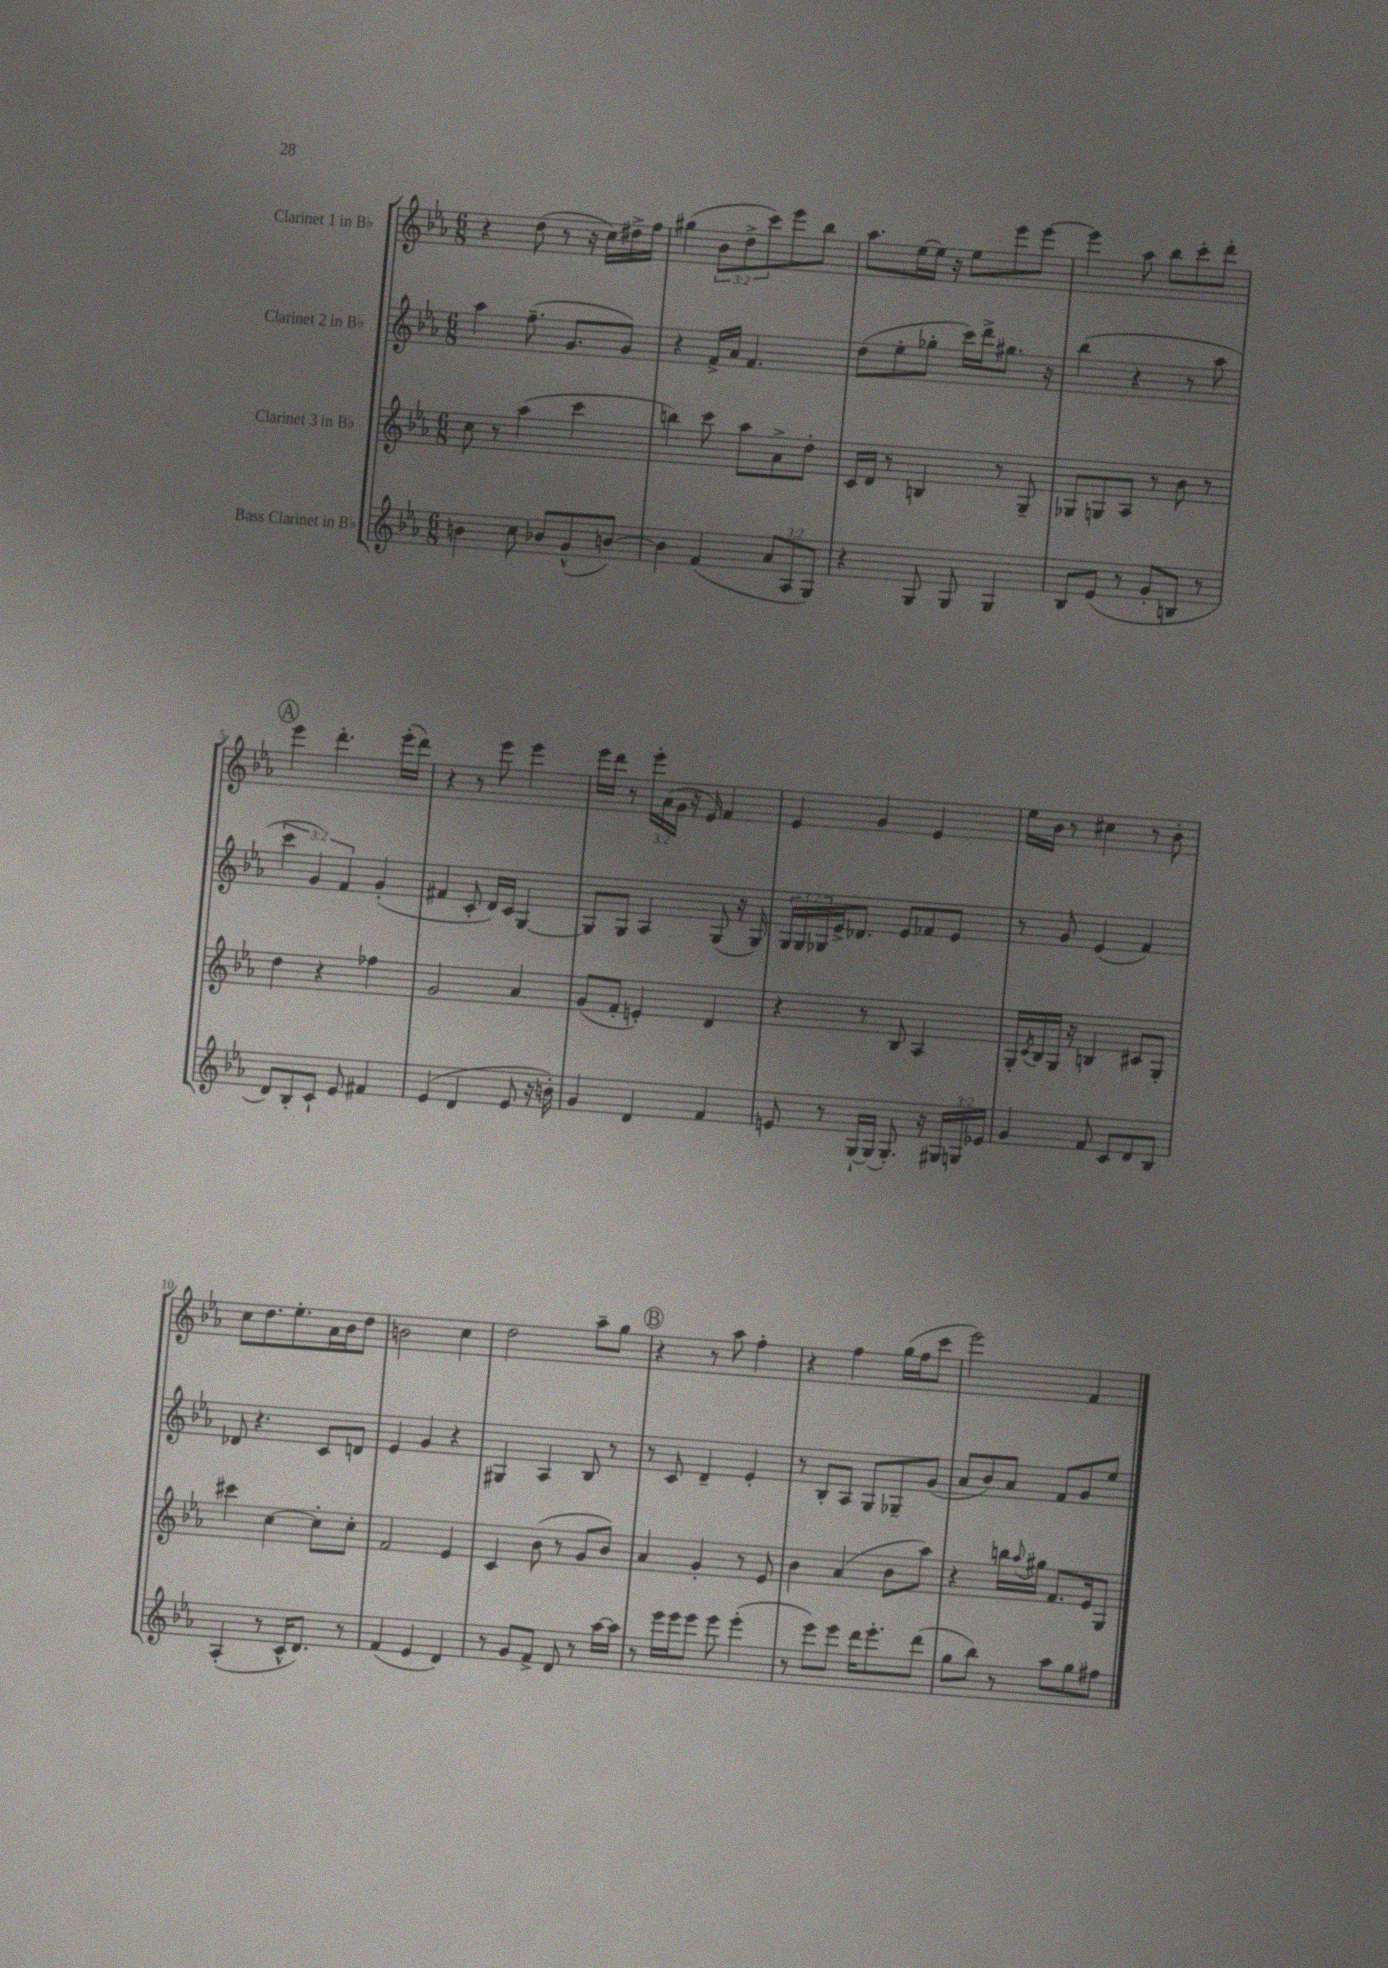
<<
\new StaffGroup <<
\new Staff = "s0" \with { instrumentName = "Clarinet 1 in Bb" } {
    \clef treble \key ees \major \numericTimeSignature \time 6/8 \override Staff.TupletNumber.text = #tuplet-number::calc-fraction-text
    r4 d''8( r8 r16 c''16) dis''16-> f''16 |
    gis''4( \tuplet 3/2 { bes'8 d''8-> c'''8) } ees'''8 bes''8 |
    aes''8. ees''16~ ees''16 r16 ees''8 ees'''8 ees'''8~ |
    ees'''4 aes''8 bes''8 c'''8-. d'''8-. |
    \mark \markup { \circle "A" } ees'''4 d'''4.-. ees'''16-.( d'''16) |
    r4 r8 ees'''8 ees'''4 |
    ees'''16 d'''16 r8 \tuplet 3/2 { ees'''16-. aes'16( g'16 } r16 ees'16) f'4 |
    ees'4 g'4 ees'4 |
    ees''16 bes'16 r8 cis''4 r8 bes'8-. |
    c''8 d''8. ees''8.-. aes'16 bes'16 d''8 |
    b'2 c''4 |
    d''2 aes''8-- g''8 |
    \mark \markup { \circle "B" } r4 r8 aes''8 f''4-. |
    r4 f''4 g''16( f''16 c'''8 |
    ees'''2) f'4 \bar "|." |
}
\new Staff = "s1" \with { instrumentName = "Clarinet 2 in Bb" } {
    \clef treble \key ees \major \numericTimeSignature \time 6/8 \override Staff.TupletNumber.text = #tuplet-number::calc-fraction-text
    aes''4 f''8.--( g'8. g'8) |
    r4 f'16-> aes'16 f'4. |
    d''8( ees''8-. ges''8-. c'''16) d'''16-> gis''8. r16 |
    bes''4( r4 r8 aes''8 |
    \mark \markup { \circle "A" } \tuplet 3/2 { c'''4 g'4) f'4 } g'4-.( |
    fis'4 c'8-. d'16) c'16 g4~ |
    g8 g8 aes4 g8( r16 g16) |
    \tuplet 3/2 { g16 g16 ges16 } ees'16-> des'8. ees'8 fes'8 ees'8 |
    r8 g'8 ees'4( f'4) |
    des'8 r4. c'8 d'8 |
    ees'4 g'4 r4 |
    gis4 aes4 bes8 r8 |
    \mark \markup { \circle "B" } r8 c'8 d'4-- ees'4-. |
    r8 bes8-. aes8 g8 ges8-- g'8( |
    aes'8 bes'8) aes'8 f'8 g'8 ees''8 \bar "|." |
}
\new Staff = "s2" \with { instrumentName = "Clarinet 3 in Bb" } {
    \clef treble \key ees \major \numericTimeSignature \time 6/8
    c''8 r8 aes''4( c'''4 |
    b''4) c'''8 aes''8 aes'8-> d''8-. |
    c'16 d'16 r8 b4 r8 g8-- |
    ges8 g8 aes8 r8 bes'8 r8 |
    \mark \markup { \circle "A" } d''4 r4 fes''4 |
    g'2 aes'4 |
    g'8( f'8-. e'4-.) d'4 |
    r4 r8 bes8 aes4 |
    g16-. \acciaccatura { c'8 } bes16 g16 r16 b4 cis'8 g8-. |
    cis'''4 c''4~ c''8-. c''8-. |
    f'2 ees'4 |
    c'4 bes'8( r8 g'8 bes'8) |
    \mark \markup { \circle "B" } aes'4 g'4-. r8 ees'8 |
    bes'4 aes'4( bes'8 aes''8) |
    r4 b''16 \appoggiatura { aes''8 } gis''16 f'8. ees'16 g8 \bar "|." |
}
\new Staff = "s3" \with { instrumentName = "Bass Clarinet in Bb" } {
    \clef treble \key ees \major \numericTimeSignature \time 6/8 \override Staff.TupletNumber.text = #tuplet-number::calc-fraction-text
    b'4 c''8 bes'8 g'8-^( b'8~) |
    b'4 f'4( \tuplet 3/2 { aes'8 aes8 g8) } |
    r4 g8 g8 g4 |
    bes8 ees'8( r8 g'8-. b8 r8 |
    \mark \markup { \circle "A" } d'8) bes8-. c'8-! ees'8 fis'4 |
    ees'4( d'4 ees'8 r16 b'16-.) |
    g'4 d'4 f'4 |
    e'8 r8 g16~-! g16( g8.-.) r16 \tuplet 3/2 { gis16 g16 ees'16 } |
    g'4 f'8 c'8 d'8 bes8 |
    aes4-.( r8 c'16-^ d'8.) r8 |
    f'4( ees'4 d'4) |
    r8 g'8 f'8-> d'8 r8 aes''16~ aes''16 |
    \mark \markup { \circle "B" } r8 ees'''16 ees'''16 ees'''8 ees'''8 ees'''4-.( |
    r8 ees'''8) ees'''8 d'''16 ees'''8.-. d'''8( |
    g''8 bes''8) r8 aes''8 g''8 fis''8 \bar "|." |
}
>>
>>
